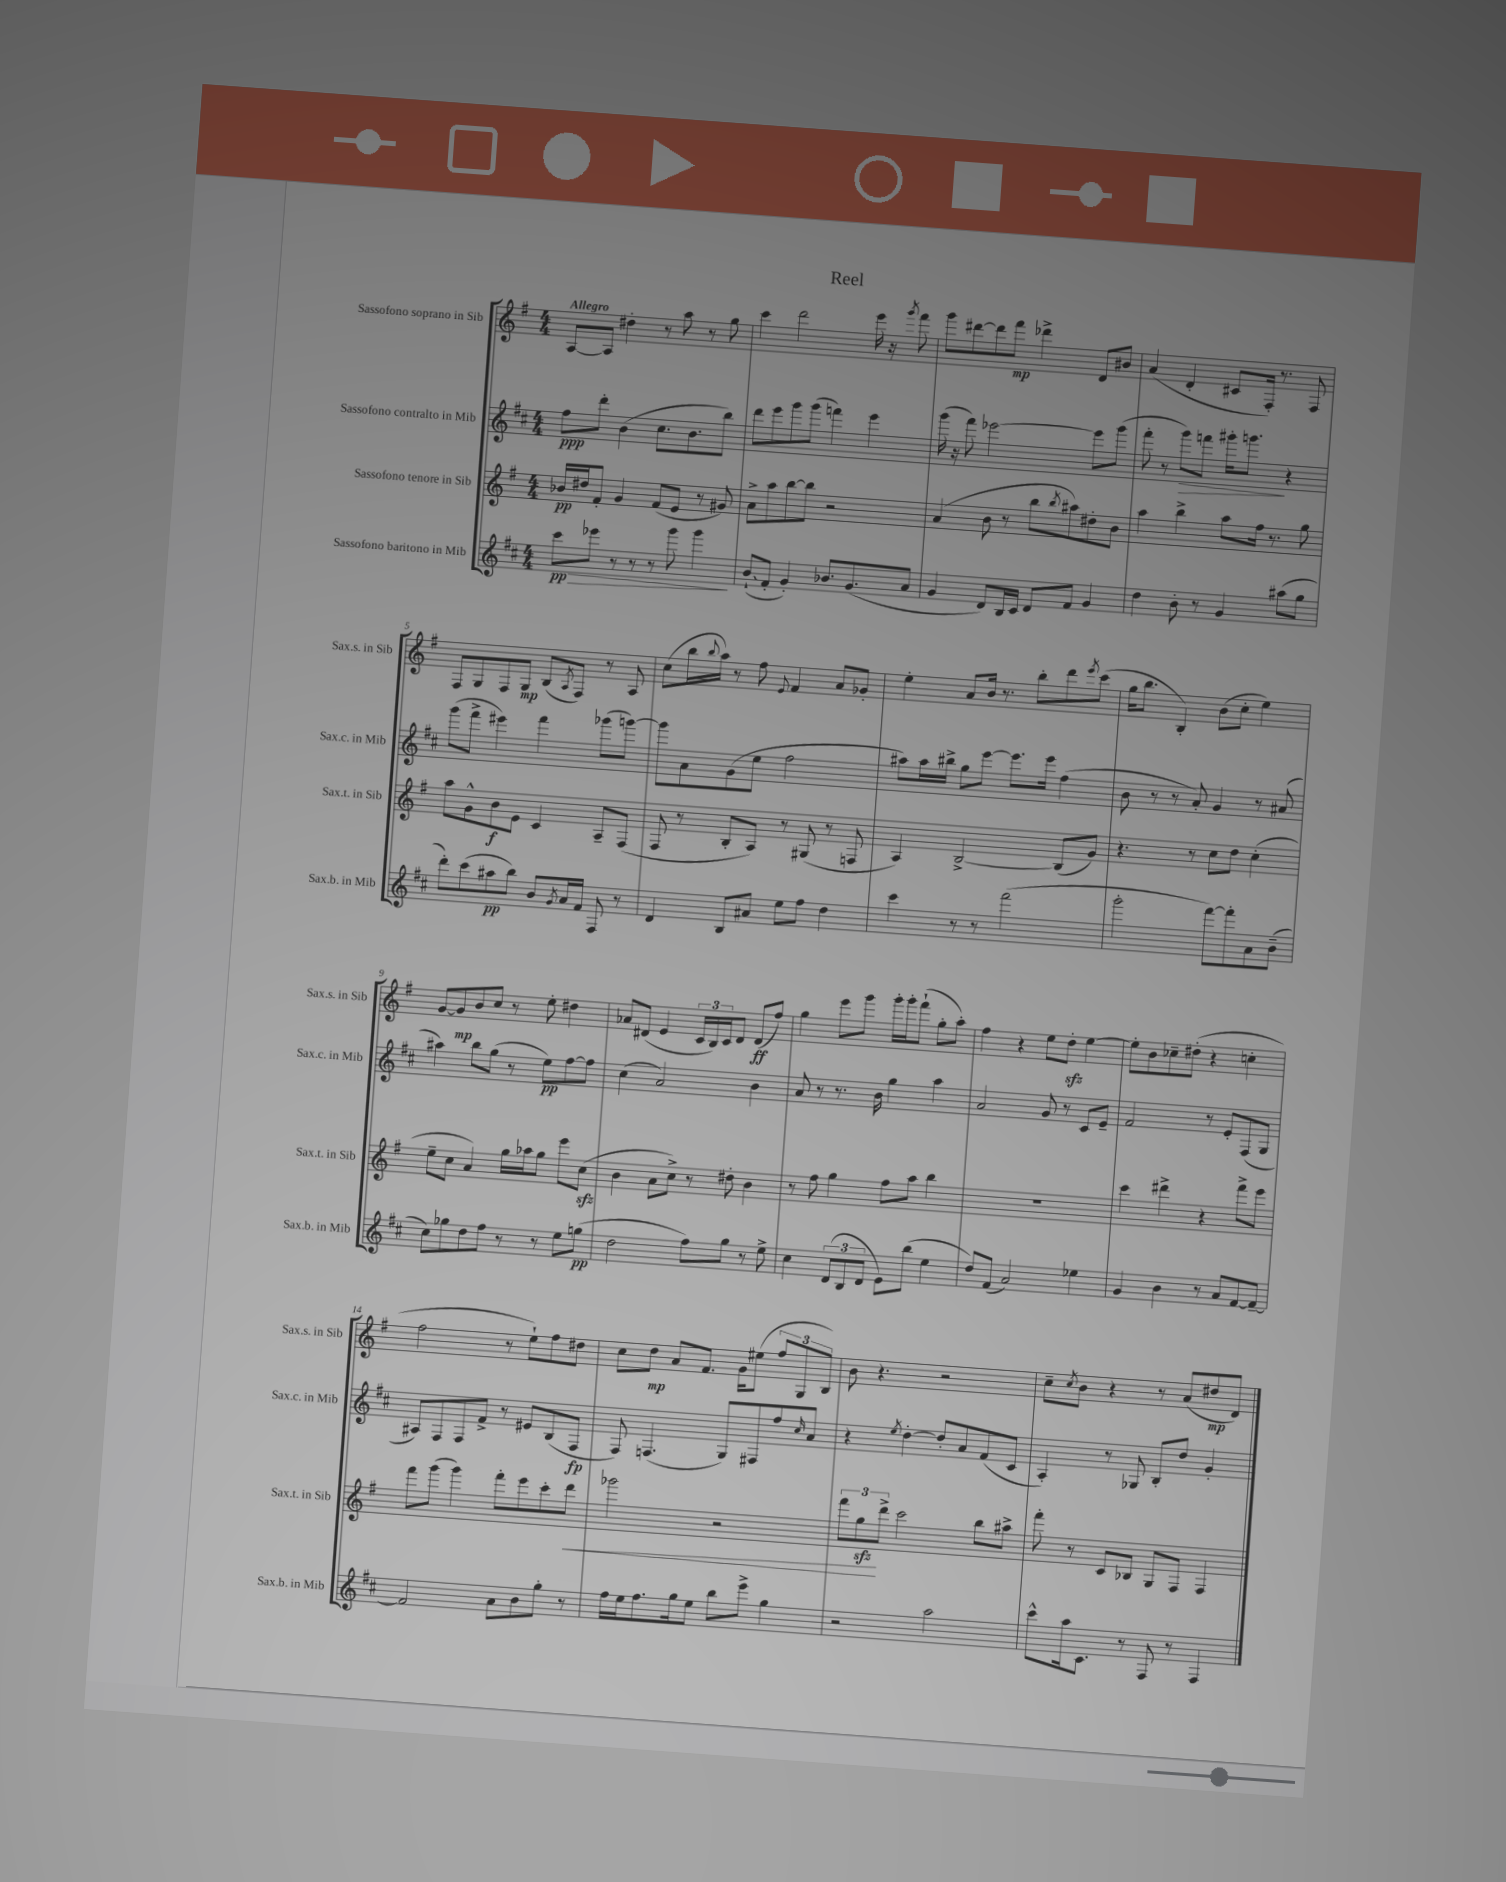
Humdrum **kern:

**kern	**kern	**kern	**kern
*staff4	*staff3	*staff2	*staff1
*clefG2	*clefG2	*clefG2	*clefG2
*k[f#c#]	*k[f#]	*k[f#c#]	*k[f#]
*M4/4	*M4/4	*M4/4	*M4/4
8ccc#	16b-	8ff#	[8A
.	16dd#	.	.
8eee-	8f#'	8ddd'	8A]
8r	4g	(4b	4dd#'
8r	.	.	.
8r	(8f#	8.cc#	8r
8ggg	8e	.	8aa
.	.	8.b	.
4ggg	8r	.	8r
.	8g#)	8bb)	8gg
=	=	=	=
(8b`	8a^	8ddd	4ccc
8f#'	8aa	8eee	.
4g')	[8bb	8ggg	2ddd
.	8bb]	(8ggg	.
8.b-	2r	4fff)	.
(8.g	.	.	.
.	.	4eee	16eee
.	.	.	16r
.	.	.	8qggg
8a	.	.	8fff#
=	=	=	=
4g	(4a	(16ggg	8ggg
.	.	16r	.
.	.	8fff#)	[8ddd#
8d)	8b	[2eee-	8ddd#]
16B	8r	.	8fff#
16c#	.	.	.
8d	8bb	.	4ddd-^
.	8qbb	.	.
8f#	8aa#)	.	.
4g	8dd#'	8eee-]	8d
.	8b	(8ggg	8b#
=	=	=	=
4dd	4aa	8fff#'	(4a
.	.	8r	.
8b'	4bb^	8ggg)	4d'
8r	.	8fff	.
4g	8aa	16ggg#'	8c#
.	.	8.ggg	.
.	16ff#	.	16F#')
.	8.r	.	8.r
(8aa#	.	4r	.
8gg	8gg	.	8F#
=	=	=	=
8ddd')	8aa	(8ggg	8F#
(8ccc#	8g^^	8fff#^	8G
8aa#	8b	4eee#)	8F#
8bb)	8e	.	8G
8b	4c	4fff#	(8B
8qg	.	.	8qA
16a	.	.	8F#)
16f#	.	.	.
8F#	8A~	(8ggg-	8r
8r	(8F#	[8ggg)	8A
=	=	=	=
4d	8F#	8ggg]	(8cc
.	8r	8a	16bb
.	.	.	8qqbb
.	.	.	16aa)
8B	8B'	(8g	8r
8a#	8A)	8ee	8ff#
.	.	.	8qqe
8ee	8r	2ff#	4f#
8ff#	(8G#	.	.
4dd	8r	.	8a
.	8F	.	8g-'
=	=	=	=
4ccc#	4A)	8aa#)	4ee'
.	.	16aa#	.
.	.	16bb#^	.
8r	[2B^	8gg	8a
8r	.	[8eee	16b
.	.	.	8.r
(2fff#	.	8.eee]	.
.	.	.	8bb'
.	.	16eee	.
.	(8B]	(4ff#	8ddd
.	.	.	8qeee
.	8g)	.	(8ccc
=	=	=	=
2ggg'	4.r	8b	16gg
.	.	.	8.bb
.	.	8r	.
.	.	8r	4B')
.	8r	8a')	.
[8fff#)	8cc	4g	(8b
8fff#']	8dd	.	8cc'
8a	(4cc'	8r	4ee)
(8b~	.	(8a#	.
=	=	=	=
8cc#)	8ee~	4aa#)	[8g
8gg-	8cc	.	8g]
8dd	4a)	8bb	8b
8ff#	.	(8gg	8cc
8r	16gg	8r	8r
.	16aa-	.	.
8r	8gg	8ee)	8ee'
8ee	8eee	[8ff#	4dd#
(8gg	(8cc	8ff#]	.
=	=	=	=
2dd	4b	(4cc#	8a-
.	.	.	(8d#
.	8a	2a)	4e
.	8cc^)	.	.
8ff#)	8r	.	24c
.	.	.	24B)
.	.	.	24c
8gg	8dd#'	.	8d#
8r	4b	4b	(8d#
8ee^	.	.	8ff#)
=	=	=	=
4cc#	8r	8a	4gg
.	8ff#	8r	.
(12d	4gg	8.r	8eee
12B	.	.	.
.	.	.	8ggg
12d	.	.	.
.	.	16b	.
8e)	8ff#	4gg	16ggg'
.	.	.	16ggg'
(8bb	8aa	.	(8fff#`
4ee	4bb	4aa	8gg'
.	.	.	8aa')
=	=	=	=
8dd)	1r	2a	4ff#
(8f#	.	.	.
2a)	.	.	4r
.	.	8g	8ee
.	.	8r	8dd'
4ee-	.	8c#	[4ee
.	.	8e~	.
=	=	=	=
4g	4ccc	2f#	8ee']
.	.	.	8b
4b	4ddd#^	.	8cc-~
.	.	.	(8dd#'
8r	4r	8r	4r
8a	.	8e'	.
[8f#	8fff#^	(8F#	4cc'
8f#~_	8eee	8G	.
=	=	=	=
2f#]	8fff#	8A#)	2ff#
.	(8ggg	8F#	.
.	4ggg)	8F#	.
.	.	8f#^	.
8a	8fff#'	8r	8r
8b	8eee	8e#	8ee`)
8gg'	8ccc'	(8B	8ff#
8r	8ddd	8F#	8dd#
=	=	=	=
16ff#	2ggg-	8F#)	8cc
16ee	.	.	.
8.ff#	.	(4.F	8dd
.	.	.	8a
16gg	.	.	.
8ee	.	.	8.f#
8bb	2r	8G)	.
.	.	.	16g
8eee^	.	8F#	(8ee#
4gg	.	8ff#	12ff#
.	.	.	12G
.	.	16qqcc#	.
.	.	8a	.
.	.	.	12B)
=	=	=	=
2r	12fff#	4r	8b
.	12gg	.	.
.	.	.	4.r
.	12ddd^	.	.
.	.	8qee	.
.	2ccc	[4dd'	.
2aa	.	8dd']	2r
.	.	8a	.
.	8bb	(8f#	.
.	8aa#^	8c#	.
=	=	=	=
8ccc#^^	8fff#'	4A')	8cc~
.	.	.	8qcc
16aa	8r	.	8b
8.c#	.	.	.
.	8c	8r	4r
8r	8B-	8G-	.
8F#	8G	8B'	8r
8r	8F#	8dd	(8a
4F#	4F#	4g'	8dd#
.	.	.	8d)
==	==	==	==
*-	*-	*-	*-
